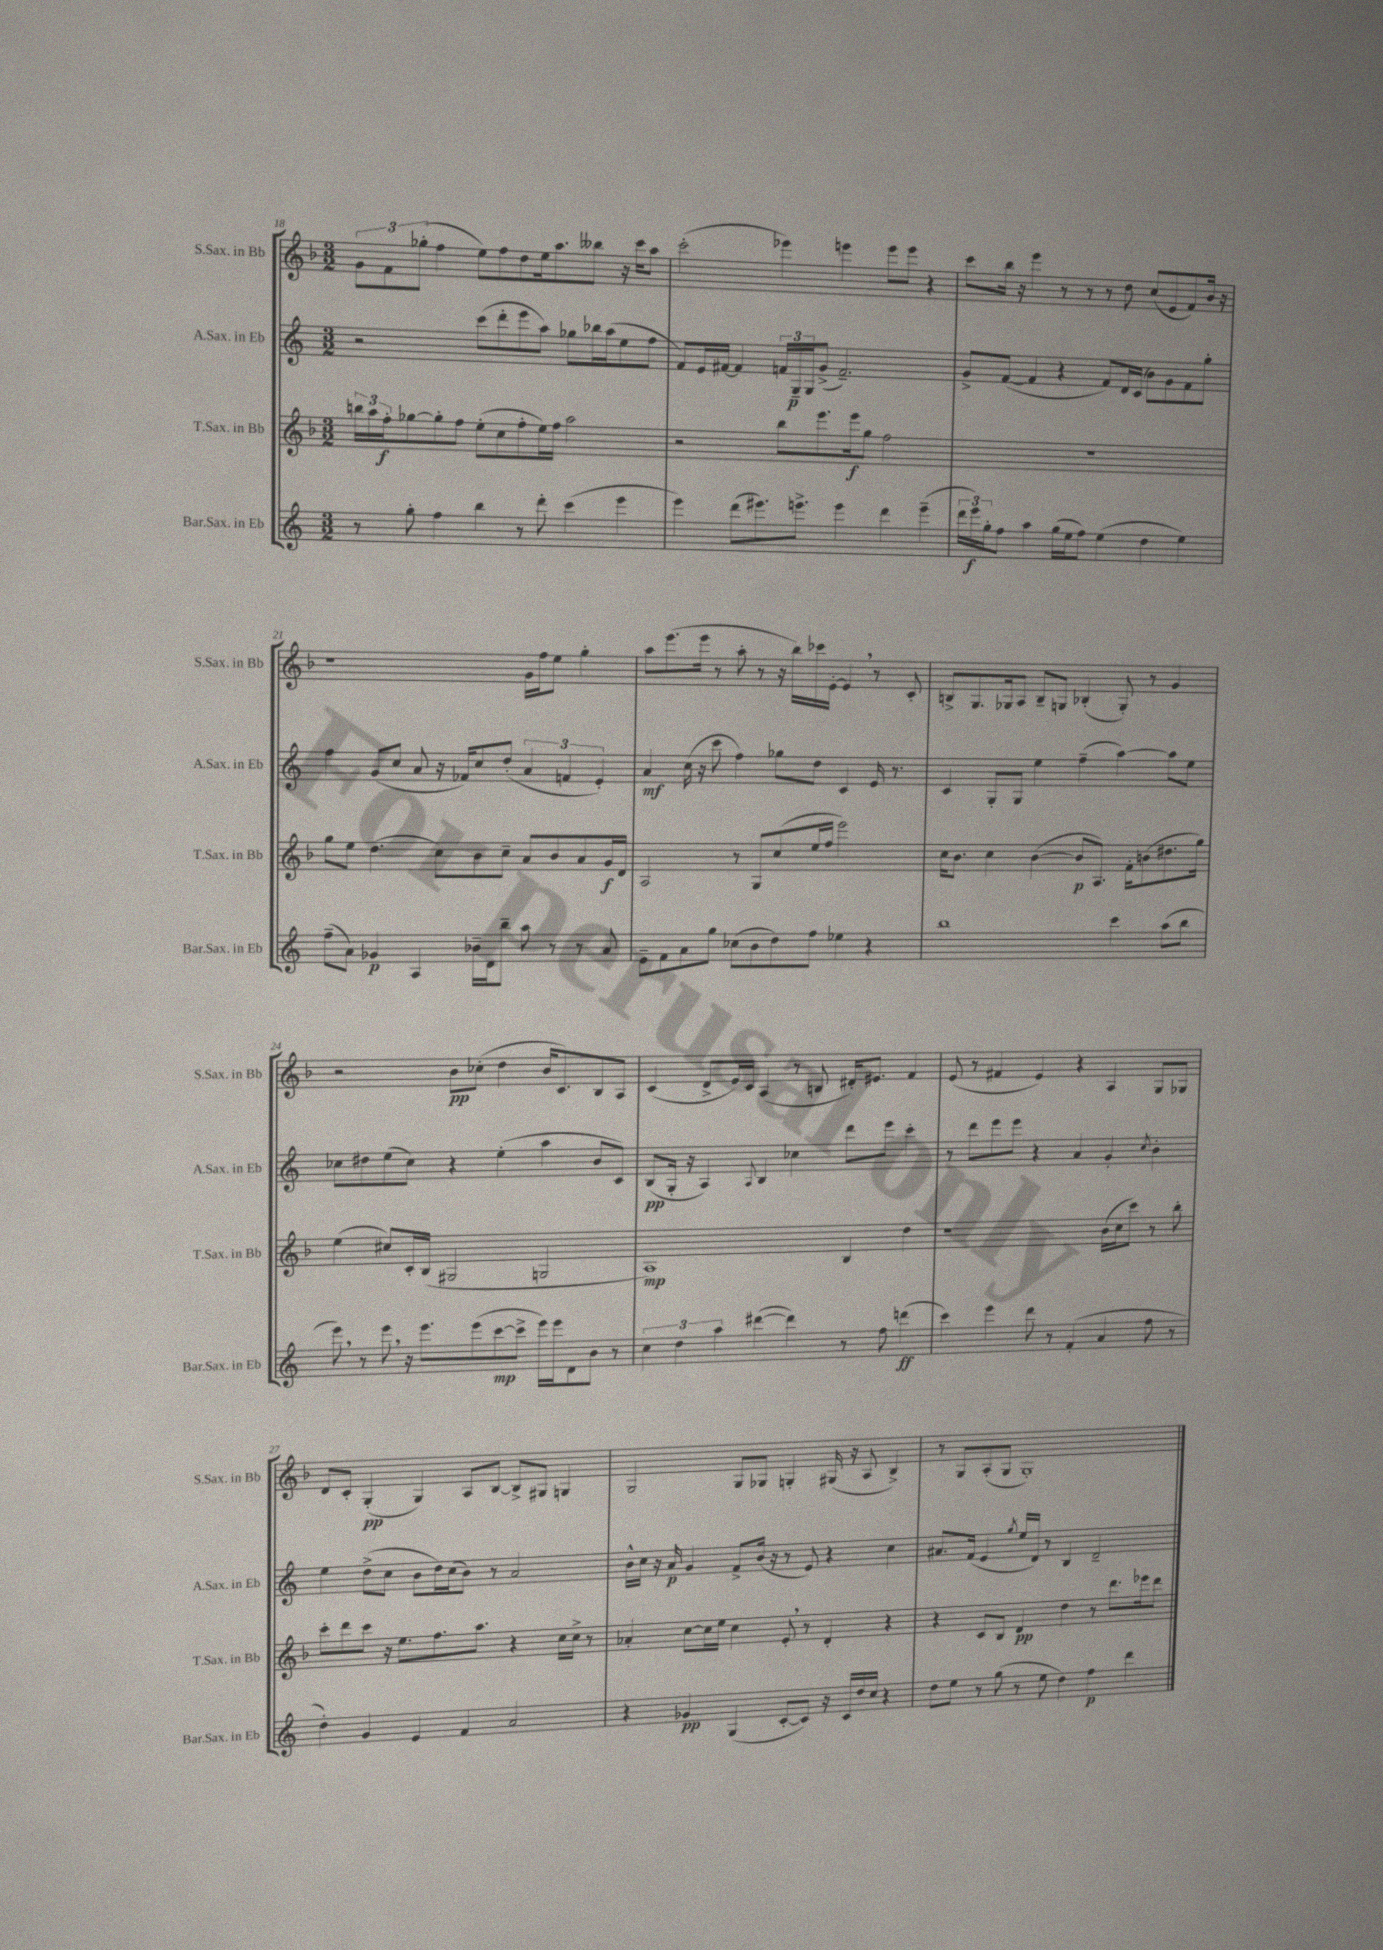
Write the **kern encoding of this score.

**kern	**kern	**kern	**kern
*staff4	*staff3	*staff2	*staff1
*clefG2	*clefG2	*clefG2	*clefG2
*k[]	*k[b-]	*k[]	*k[b-]
*M3/2	*M3/2	*M3/2	*M3/2
8r	24bb\LL	2r	12g\L
.	24aa\	.	.
.	24ff'\J	.	12f\
8gg'\	[8gg-\	.	.
.	.	.	(12gg-'\J
4ff\	8gg-'\]	.	4ff\
.	8ff\J	.	.
4bb\	(8ee'\L	(8ccc\L	8ee\L)
.	8cc\	8ddd'\	8ff\
8r	8ff'\	8eee\	8dd\
8ddd'\	16ee\L)	8aa\J)	16ee\k
.	16ff\JJ	.	8.aa\
(4ccc\	2aa\	8gg-\L	.
.	.	16bb-\L	8bb--\J
.	.	(16aa\J	.
4eee\	.	8ee\	16r
.	.	.	16ccc\LK
.	.	8ff\J	8aa\J
=	=	=	=
4eee\)	2r	8f/L)	(2ccc'\
.	.	16e/L	.
.	.	[16f#/JJ	.
(8ddd\L	.	4f#/]	.
8.eee#\)	.	.	.
.	8bb-\L	24f/LL	4eee-\)
.	.	24G~/	.
8.eee^\J	.	.	.
.	.	24G/J	.
.	8.eee\	(8g^/J	.
4eee\	.	2.f~/)	4eee\
.	16eee\k	.	.
.	8gg\J	.	.
4ddd\	2ff\	.	8eee\L
.	.	.	8eee\J
(4eee~\	.	.	4r
=	=	=	=
24ddd\LL	1.r	8g^/L	8ccc\L
24eee\)	.	.	.
24gg'\J	.	.	.
8ff\J	.	([8f/J	16bb-\Jk
.	.	.	16r
4aa\	.	4f/]	4eee\
(16gg\LL	.	4r	8r
16ee\J	.	.	.
8ff\J)	.	.	8r
(4ee\	.	8f/L)	8r
.	.	16d/L	8dd\
.	.	(16c/JJ	.
4dd\	.	8b\L)	(8cc/L
.	.	8g\	8e/
4ee\)	.	8f\	8f/)
.	.	8gg'\J	16b-/Jk
.	.	.	16r
=	=	=	=
(8ff~\L	8gg\L	4ff\	1r
8a\J)	8ee\J	.	.
4g-/	(4.dd\	(8g/L	.
.	.	8cc/J	.
4A/	.	8a/	.
.	8cc\L)	16r	.
.	.	16f-/LK)	.
16b-~\LL	8b-\	8cc/	.
16d\J	.	.	.
8bb~\J	8cc~\J	(8dd'/J	.
8aa\	8a/L	6a/	16g\LL
.	.	.	16ff\J
8r	8b-/	.	8ee\J
.	.	6f/	.
8r	8a/	.	4gg'\
.	.	6e'/)	.
8a/	16g/L	.	.
.	16d/JJ	.	.
=	=	=	=
8e~\L	2A/	4a/	8aa\L
8f\	.	.	(8.eee\
8a\	.	(16cc\	.
.	.	16r	16eee\Jk
8gg\J	.	8ccc\	8r
(8cc-\L	8r	4ff\)	8aa'\
8b\	8G/L	.	8r
8dd\)	(8cc/	8gg-\L	16r
.	.	.	16bb-\LL)
8ff\J	16ee/L	8dd\J	16ccc-\
.	16ff/JJ	.	[16e'\JJ
4ee-\	2eee\)	4c/	4e/]
4r	.	16e/	8r
.	.	8.r	.
.	.	.	8c'/
=	=	=	=
1bb	16cc\LK	4c/	8B^/L
.	8.b-\J	.	.
.	.	.	8.G/
.	4cc\	8G'/L	.
.	.	.	16G-/k
.	.	8G/J	8A/J
.	([4b-\	4ee\	8B~/L
.	.	.	8G/J
.	8b-/]L	(4ff~\	(4B-'/
.	8.A/J)	.	.
4ccc\	.	[4aa\)	8G'/)
.	16f'\LK	.	.
.	(8b\	.	8r
(8aa\L	8.dd#\	8aa\]L	4g/
8bb\J	.	8ee\J	.
.	16gg\Jk)	.	.
=	=	=	=
8eee\)	(4ee\	8cc-\L	2r
8r	.	8dd#\	.
8eee\	8cc#/L)	(8ee\	.
16r	16c'/L	8cc-\J)	.
8.eee\L	(16B-/JJ	.	.
.	2G#/	4r	8b-\L
(8eee\	.	.	(8cc-'\J
[8ccc\	.	(4ee'\	4dd\
8ccc^\]J	.	.	.
16eee\LL)	2G/	4aa\	16b-/LK
16eee\J	.	.	8.c/)
8d\	.	.	.
8b\J	.	8b/L	8B-/
8r	.	8c/J)	8A/J
=	=	=	=
6cc\	1A)	(8B/L	(4c/
.	.	16G'/Jk	.
6dd\	.	.	.
.	.	16r	.
.	.	4A/)	8d^/L
6aa\	.	.	.
.	.	.	16e/L)
.	.	.	16c/JJ
.	.	8qqA/	.
([4ddd#\	.	4B/	(4A/
4ddd#\])	.	4cc-\	8r
.	.	.	8B/
8r	4B-/	8ddd\L	16d#'/LK)
.	.	.	8.e#/J
8ff\	.	8eee\J	.
(4ddd\	4dd\	4ccc'\	4f/
=	=	=	=
4ccc\)	1r	8r	(8e/
.	.	8ddd\L	8r
4eee\	.	8eee\	4f#/
.	.	8eee\J	.
8ddd\	.	4r	4e/)
8r	.	.	.
(4f'/	.	4a/	4r
4a/	(16b-\LL	4g'/	4A/
.	16cc\J	.	.
.	8ccc\J)	.	.
.	.	8qcc/	.
8ff\	8r	4b'\	8G/L
8r	8bb-'\	.	8G-/J
=	=	=	=
4dd'\)	8ccc'\L	4ee\	8d/L
.	8ddd\	.	8c'/J
4g/	8ccc\J	(8dd^\L	(4G'/
.	16r	8cc\J	.
.	8.ee\L	.	.
4e/	.	8b\L	4G/)
.	8.ff\	16dd\L)	.
.	.	(16cc\J	.
4f/	.	8b\J)	8A/L
.	8.aa\J	.	.
.	.	8r	[8B-/J
2a/	4r	2a/	8B-^/]L
.	.	.	8G#/J
.	16cc\LL	.	4G/
.	16cc^\JJ	.	.
.	8r	.	.
=	=	=	=
4r	4a-'/	16b^^\LL	2G/
.	.	16cc\JJ	.
.	.	16r	.
.	.	16a/	.
4g-/	[8cc\L	4g/	.
.	16cc\]L	.	.
.	16ee\JJ	.	.
(4G/	4cc\	8f^/L	8G/L
.	.	(16b/Jk	8G-/J
.	.	16r	.
[8c'/L	8e'/	8r	4G'/
8c/]J)	8r	8e/)	.
16r	4d'/	4r	(16G#/
16c/LL	.	.	16r
16dd/	.	.	8A/
16cc/JJ	.	.	.
4r	4r	4cc\	4B-^/)
=	=	=	=
8dd\L	4r	8.a#/L	8r
8ee\J	.	.	8G/L
.	.	(16f/Jk	.
8r	8c/L	4e/	(8A'/
(8gg\	8B-/J	.	8G/J
.	.	8qgg/	.
8r	4d/	16ee/LL	1G')
.	.	16d/JJ)	.
8ee\	.	8r	.
4dd\)	4dd\	4B/	.
4ff\	8r	2d~/	.
.	8.ddd\L	.	.
4ddd\	.	.	.
.	16eee-\k	.	.
.	8ddd\J	.	.
==	==	==	==
*-	*-	*-	*-
